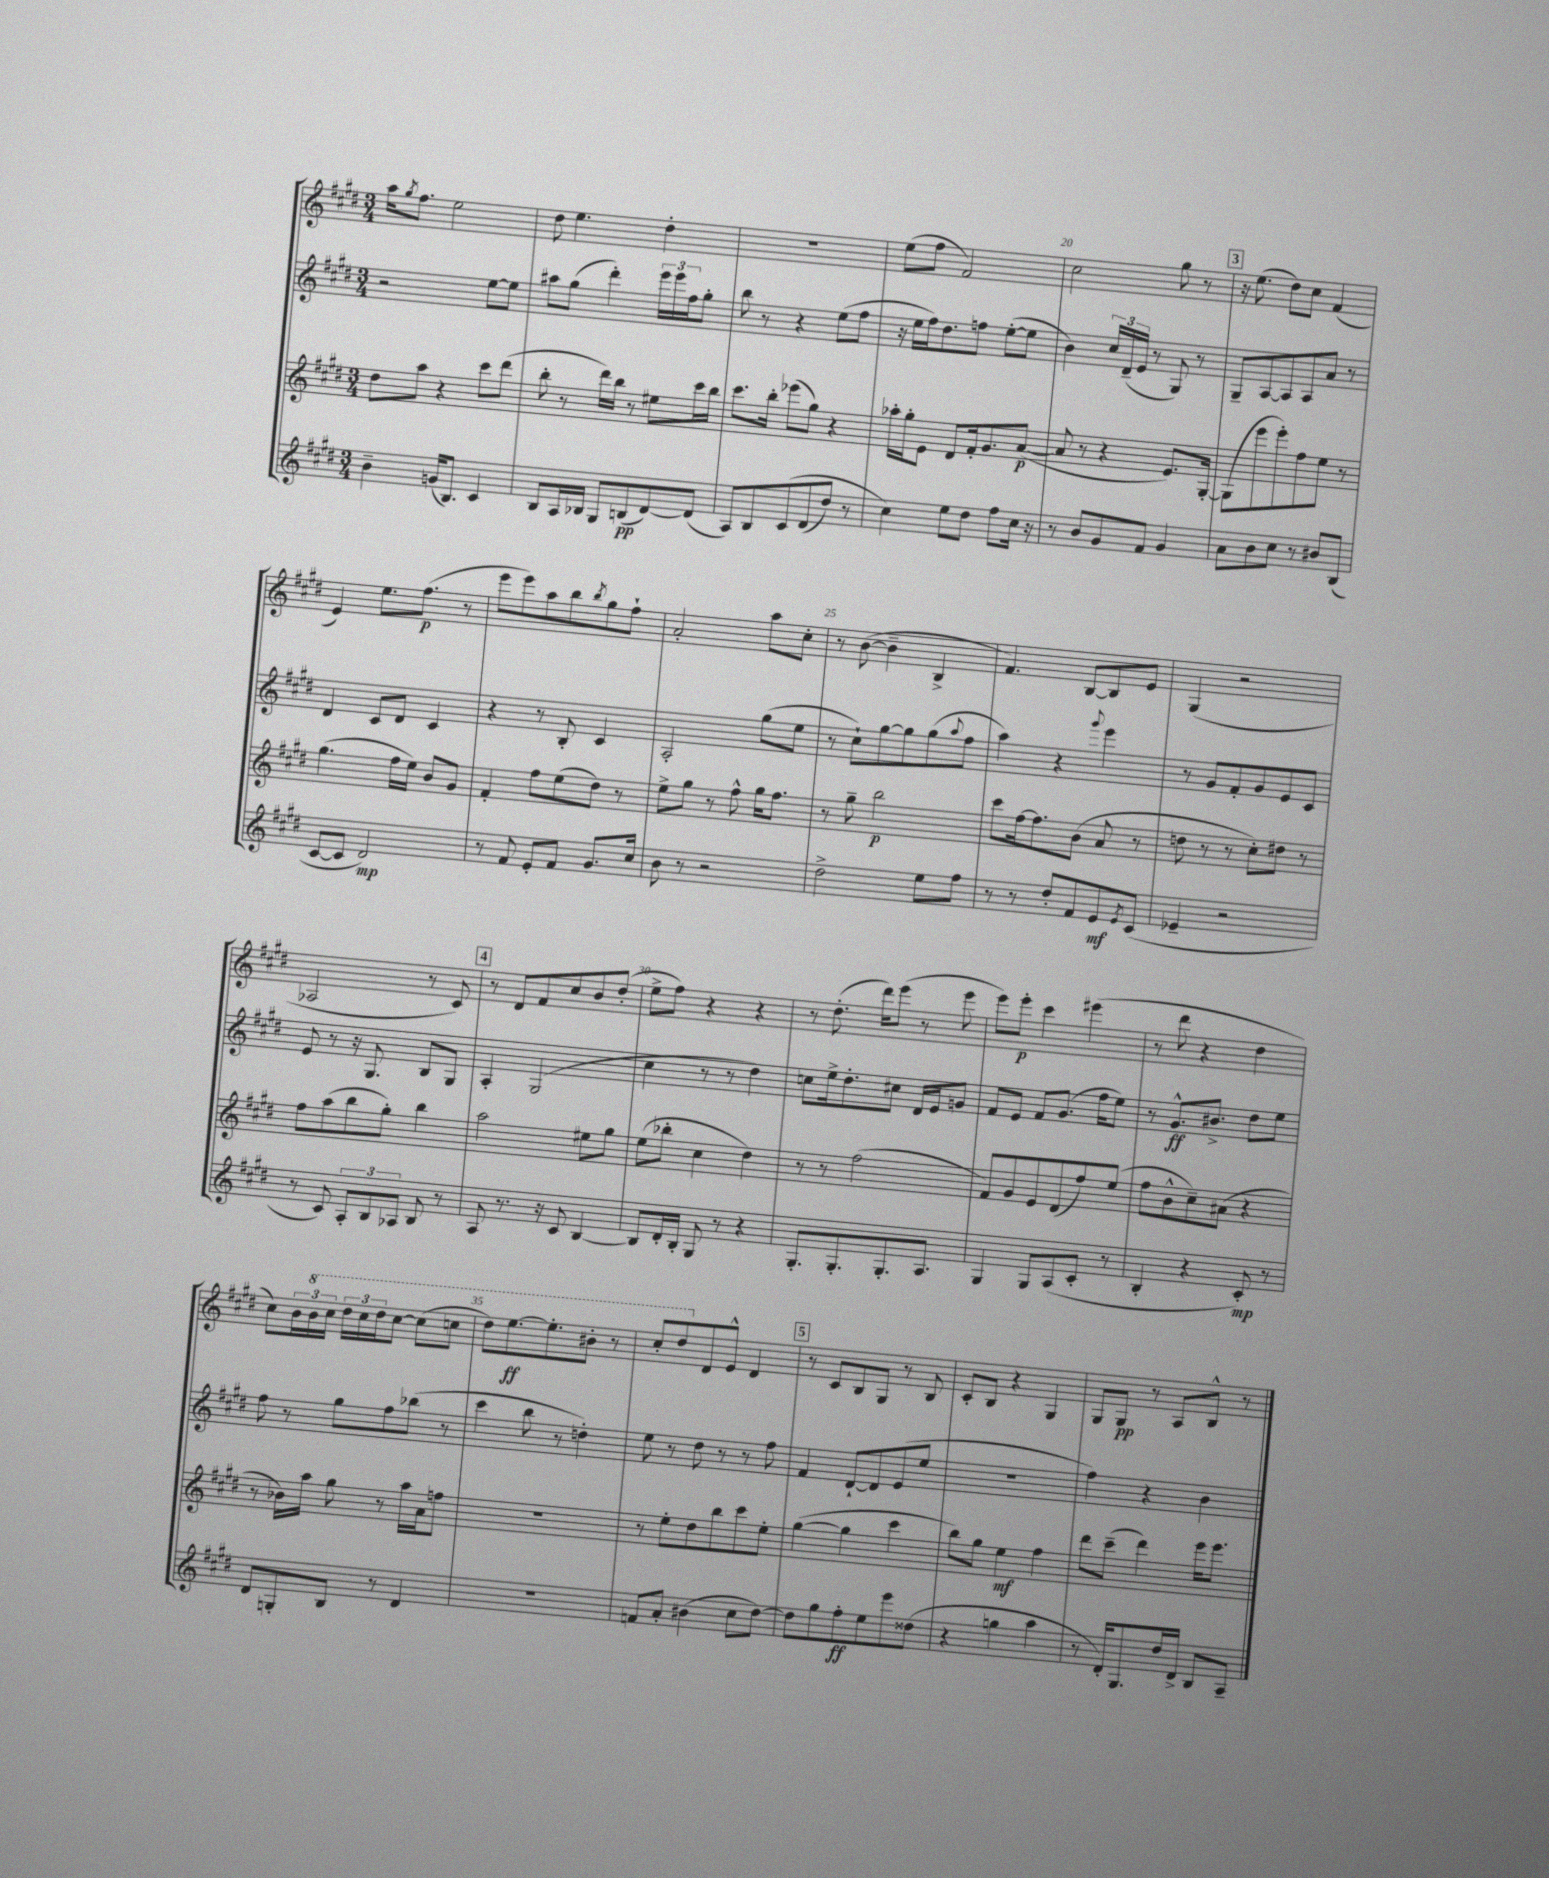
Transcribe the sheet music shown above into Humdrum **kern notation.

**kern	**kern	**kern	**kern
*staff4	*staff3	*staff2	*staff1
*clefG2	*clefG2	*clefG2	*clefG2
*k[f#c#g#d#]	*k[f#c#g#d#]	*k[f#c#g#d#]	*k[f#c#g#d#]
*M3/4	*M3/4	*M3/4	*M3/4
4b~	8dd#	2r	16aa
.	.	.	8qgg#
.	.	.	8.ff#
.	8aa	.	.
(16g	4r	.	2ee
8.B)	.	.	.
4c#	8ccc#	[8ee	.
.	(8ddd#	8ee]	.
=	=	=	=
8B	8bb'	8aa#	8dd#
16A	8r	(8gg#	4.ee
16B-	.	.	.
8G#	16ddd#)	4ddd#')	.
.	16bb	.	.
(8B	8r	.	.
[8d#)	8ee#	24eee	4dd#'
.	.	24eee	.
.	.	24ff#	.
(8d#]	16ccc#	8gg#'	.
.	16bb	.	.
=	=	=	=
8A)	8.ccc#	8bb	2.r
8B	.	8r	.
.	16bb'	.	.
&(8c#	(8eee-	4r	.
(8d#	8gg#)	.	.
8dd#)	4r	(8ee	.
8r	.	8ff#	.
=	=	=	=
4cc#&)	16aa-'	16r	(8ee
.	16gg#'	16ee	.
.	8e	16ff#)	8ff#
.	.	8.dd#	.
8ee	8d#	.	2f#)
8dd#	16f#'	8ff	.
.	8.g#	.	.
8ff#	.	([8ee'	.
16cc#	([8a	8ee]	.
16r	.	.	.
=	=	=	=
8r	8a]	4b)	2cc#
8b	8r	.	.
8g#	4r	24cc#	.
.	.	(24d#~	.
.	.	24e	.
8f#	.	8r	.
4g#	8.e)	8G#)	8gg#
.	.	8r	8r
.	[16G#'	.	.
=	=	=	=
8a	(8G#]	8G#~	16r
.	.	.	(8.ee
8b	8eee	[8A	.
8cc#	8eee')	8A]	8dd#)
8r	8ff#	8A	8cc#
8b#	8ee	8a	(4f#
(8B	8r	8r	.
=	=	=	=
[8c#	(4.gg#	4d#	4e)
8c#]	.	.	.
2d#)	.	8c#	8.ee
.	16ff#	8d#	.
.	16ee)	.	(8.ff#
.	8b	4c#	.
.	8g#	.	8r
=	=	=	=
8r	4f#'	4r	8eee
8f#	.	.	8eee)
8e'	8ff#	8r	8aa
8f#	(8ee	8B'	8bb
.	.	.	8qbb
8.g#	8dd#)	4c#	8gg#
.	8r	.	8ff#`
16cc#	.	.	.
=	=	=	=
8b	8ee^	2A'	2a'
8r	8gg#	.	.
2r	8r	.	.
.	8ff#^^	.	.
.	16gg#	(8gg#	8aa
.	8.ff#	.	.
.	.	8ee	8cc#'
=	=	=	=
2dd#^	8r	8r	8r
.	8gg#~	8cc#`)	([8b
.	2bb	[8gg#	4b~]
.	.	8gg#]	.
8ee	.	(8gg#	4B^
.	.	8qqaa	.
8ff#	.	8ff#	.
=	=	=	=
8r	8ccc#	4aa)	4.f#)
8r	[16ff#	.	.
.	8.ff#]	.	.
8dd#'	.	4r	.
8f#	(8b	.	[8B
.	.	8qqggg#	.
8e	8a	4eee	8B]
8qe	.	.	.
(8c#	8r	.	8e
=	=	=	=
4e-~	8dd	8r	(4G#
.	8r	8g#	.
2r	8r	8f#'	2r
.	8cc#')	8g#	.
.	8dd#	8e	.
.	8r	8c#	.
=	=	=	=
8r	8ff#	8e	2A-
8c#)	(8aa	8r	.
12A'	8bb	16r	.
.	.	8.G#	.
12B	.	.	.
.	8gg#')	.	.
12A-	.	.	.
8B	4bb	8B	8r
8r	.	8G#	8c#)
=	=	=	=
8A	2aa	4A'	8r
8.r	.	.	8d#
.	.	(2G#	8f#
16r	.	.	.
8c#	.	.	8cc#
[4B	8ee#	.	8b
.	8gg#	.	(8dd#'
=	=	=	=
8B]	(8ee	4cc#	8ee^
16d#'	8bb-'	.	8ff#)
16B'	.	.	.
8G#	4cc#	8r	4r
8r	.	8r	.
4r	4dd#)	4dd#)	4r
=	=	=	=
8.G#'	8r	8cc	8r
.	8r	16ee^	(8.dd#'
8.G#'	.	8.dd#'	.
.	(2ff#	.	.
.	.	.	16ddd#)
8.G#'	.	8cc#	(8eee
.	.	16d#	8r
8.A	.	16e	.
.	.	8g	8eee
=	=	=	=
4G#	8f#)	8f#	8eee)
.	8g#	8e	8eee'
8G#	8e	8f#	4ccc#
(8A	(8d#	(8.g#	.
8c#'	8ff#)	.	(4eee#
.	.	16ff#	.
8r	(8ee	8ee)	.
=	=	=	=
4B'	8ff#	8r	8r
.	8b^^	8.g#^^	8ddd#
4r	8cc#~)	.	4r
.	.	8.b#^	.
.	(8a#	.	.
8c#')	4r	8dd#	4dd#
8r	.	8ee	.
=	=	=	=
8d#	8r	8ff#	8cc#)
8G'	16b-)	8r	24b
.	.	.	24bb
.	16aa	.	.
.	.	.	24ccc#
8B	8gg#	8gg#	24ddd#
.	.	.	24ccc#
.	.	.	24ddd#
8r	8r	8ff#	[8ccc#
4d#	16aa	(8bb-	(8ccc#]
.	16a	.	.
.	8ff	8r	8ccc
=	=	=	=
2.r	2.r	4ccc#	8ddd#)
.	.	.	[8.eee
.	.	8bb	.
.	.	.	8.eee']
.	.	8r	.
.	.	4dd')	8bb#'
.	.	.	8r
=	=	=	=
8f	8r	8ee	8ccc#'
8a'	8ee'	8r	8ddd#
(4b#	8dd#	8dd#	8d#
.	8bb	8r	8e^^
8cc#	8ccc#	8r	4d#
[8dd#)	8ee'	8ff#	.
=	=	=	=
8dd#]	([4gg#	4f#	8r
8gg#	.	.	8c#
8ff#'	4gg#]	[8d#`	8B
8ee	.	8d#]	8G#
8eee	4ccc#	(8e	8r
(8dd##	.	8ee	8B
=	=	=	=
4r	8bb)	2.r	8c#'
.	8gg#	.	8B
4gg	4ee	.	4r
4aa	4ff#	.	4G#
=	=	=	=
8r	8ddd#	4ff#)	8G#
16d#')	(8ccc#~	.	8G#
8.G#	.	.	.
.	4ddd#)	4r	8r
16dd#	.	.	8A
16d#^	.	.	.
8B	16eee	4b	8B^^
.	8.eee	.	.
8A~	.	.	8r
==	==	==	==
*-	*-	*-	*-
